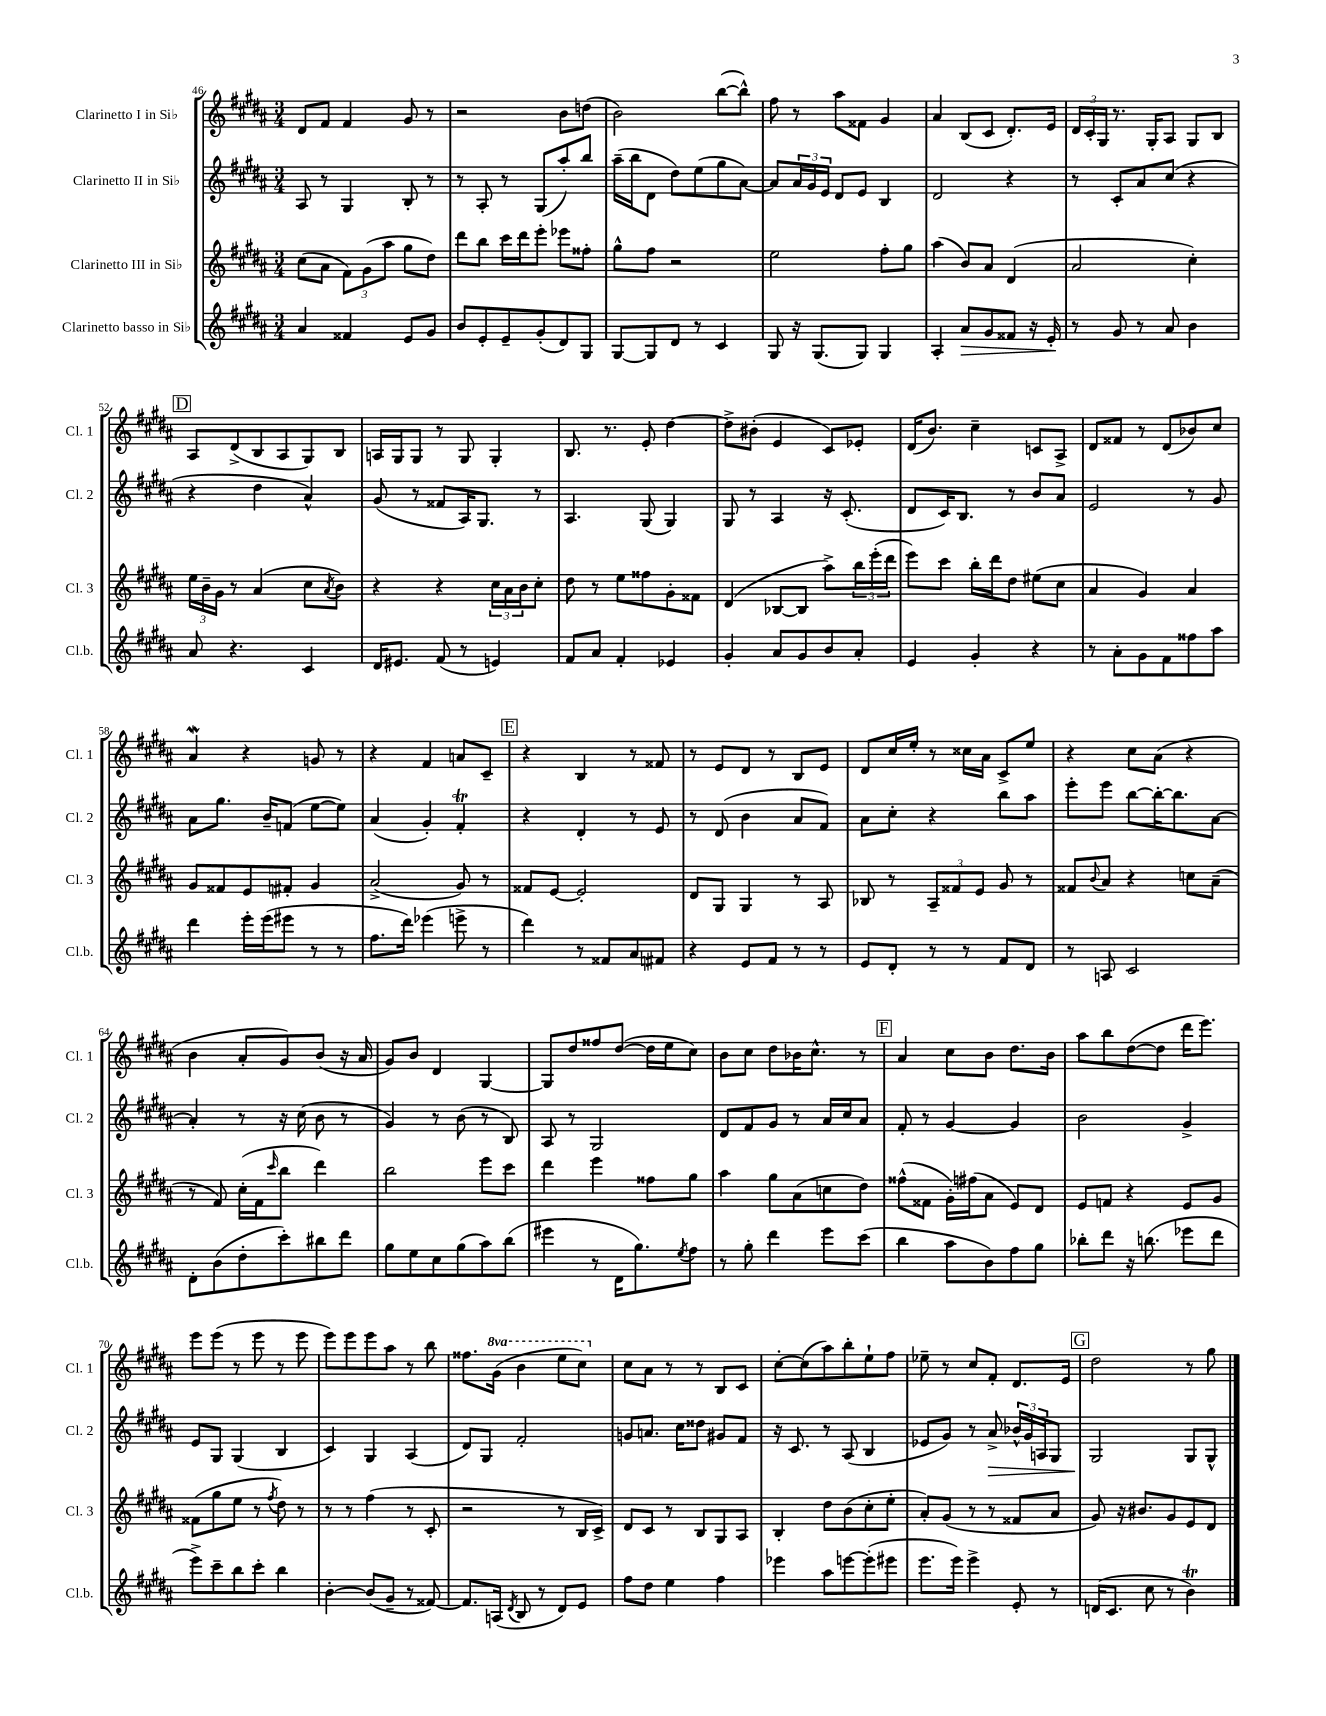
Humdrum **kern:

**kern	**kern	**kern	**kern
*staff4	*staff3	*staff2	*staff1
*clefG2	*clefG2	*clefG2	*clefG2
*k[f#c#g#d#a#]	*k[f#c#g#d#a#]	*k[f#c#g#d#a#]	*k[f#c#g#d#a#]
*M3/4	*M3/4	*M3/4	*M3/4
4a#/	(8cc#\L	8A#/	8d#/L
.	8a#\J	8r	8f#/J
4f##/	12f#\L)	4G#/	4f#/
.	(12g#\	.	.
.	12aa#\J	.	.
8e/L	8gg#\L	8B'/	8g#/
8g#/J	8dd#\J)	8r	8r
=	=	=	=
8b/L	8ddd#\L	8r	2r
8e'/	8bb\J	8A#'/	.
8e~/	16ccc#\LL	8r	.
.	16ddd#\J	.	.
(8g#'/	8eee'\J	(8G#/L	.
8d#/)	8eee-\L	8aa#'/)	8b\L
8G#/J	8ff##'\J	8bb/J	(8dd\J
=	=	=	=
[8G#/L	8gg#^^\L	(16aa#~\LL	2b\)
.	.	16bb\J	.
8G#/]	8ff#\J	8d#\J	.
8d#/J	2r	8dd#\L)	.
8r	.	(8ee\	.
4c#/	.	8gg#\	([8bb\L
.	.	[8a#\J)	8bb^^\]J)
=	=	=	=
8G#/	2ee\	8a#/]L	8ff#\
16r	.	24a#/L	8r
.	.	24g#/	.
(8.G#/L	.	.	.
.	.	24e/JJ	.
.	.	8d#/L	8aa#\L
8G#/J)	.	8e/J	8f##\J
4G#/	8ff#'\L	4B/	4g#/
.	8gg#\J	.	.
=	=	=	=
4A#'/	(4aa#\	2d#/	4a#/
8a#/L	8b/L)	.	(8B/L
8g#/	8a#/J	.	8c#/J
8f##/J	(4d#/	4r	8.d#'/L)
16r	.	.	.
16e'/	.	.	16e/Jk
=	=	=	=
8r	2a#/	8r	24d#/LL
.	.	.	24c#'/
.	.	.	24G#/JJ
8g#/	.	8c#'/L	8.r
8r	.	8a#/	.
.	.	.	16G#'/LK
8a#/	.	(8cc#/J	8A#/J
4b\	4cc#'\)	4r	8G#/L
.	.	.	8B/J
=	=	=	=
8a#/	24ee\LL	4r	8A#/L
.	24b~\	.	.
.	24g#\JJ	.	.
4.r	8r	.	(8d#^/
.	(4a#/	4dd#\	8B/
.	.	.	8A#/
4c#/	8cc#\L	4a#^^/)	8G#/)
.	8qa#/	.	.
.	8b\J)	.	8B/J
=	=	=	=
16d#/LK	4r	(8g#/	16A/LL
8.e#/J	.	.	16G#/J
.	.	8r	8G#/J
(8f#/	4r	8f##/L	8r
8r	.	16A#/K)	8G#/
.	.	8.G#/J	.
4e/)	24cc#\LL	.	4G#'/
.	24a#\	.	.
.	24b\J	.	.
.	8cc#'\J	8r	.
=	=	=	=
8f#/L	8dd#\	4.A#/	8.B/
8a#/J	8r	.	.
.	.	.	8.r
4f#'/	8ee\L	.	.
.	8ff##\	(8G#/	8e'/
4e-/	8g#'\	4G#/)	[4dd#\
.	8f##\J	.	.
=	=	=	=
4g#'/	(4d#/	8G#/	8dd#^\]L
.	.	8r	(8b#'\J
8a#/L	[8B-/L	4A#/	4e/
8g#/	8B-/]J	.	.
8b/	8aa#^\L)	16r	8c#/L)
.	.	(8.c#'/	.
8a#'/J	24bb\L	.	8e-'/J
.	(24eee'\	.	.
.	24ddd#\JJ	.	.
=	=	=	=
4e/	8eee\L)	8d#/L	(16d#/LK
.	.	.	8.b/J)
.	8ccc#\J	16c#/K)	.
.	.	8.B/J	.
4g#'/	16bb'\LL	.	4cc#~\
.	16ddd#\J	.	.
.	8dd#\J	8r	.
4r	(8ee#\L	8b/L	8c/L
.	8cc#\J	8a#/J	8A#^/J
=	=	=	=
8r	4a#/	2e/	8d#/L
8a#'\L	.	.	8f##/J
8g#\	4g#/)	.	8r
8f#\	.	.	(8d#/L
8ff##\	4a#/	8r	8b-/)
8aa#\J	.	8g#/	8cc#/J
=	=	=	=
4ddd#\	8g#/L	8a#\L	4a#/
.	8f##/	8.gg#\J	.
16eee'\LL	8e/	.	4r
(16eee\J	.	16b~/LK	.
8eee#\J	8f#'/J	(8f/J	.
8r	4g#/	[8ee\L	8g/
8r	.	8ee\]J)	8r
=	=	=	=
8.ff#\L	(2a#^/	(4a#/	4r
16ddd#\Jk)	.	.	.
(4eee-\	.	4g#'/)	4f#/
8eee^\	8g#/)	4f#'/	8a/L
8r	8r	.	8c#~/J
=	=	=	=
4ddd#\)	8f##/L	4r	4r
.	[8e/J	.	.
8r	2e'/]	4d#'/	4B/
8f##/L	.	.	.
8a#/	.	8r	8r
8f#/J	.	8e/	8f##/
=	=	=	=
4r	8d#/L	8r	8r
.	8G#/J	(8d#/	8e/L
8e/L	4G#/	4b\	8d#/J
8f#/J	.	.	8r
8r	8r	8a#/L	8B/L
8r	8A#/	8f#/J)	8e/J
=	=	=	=
8e/L	8B-/	8a#\L	8d#/L
8d#'/J	8r	8cc#'\J	16cc#/L
.	.	.	16ee'/JJ
8r	12A#~/L	4r	8r
.	12f##/	.	.
8r	.	.	16cc##\LL
.	12e/J	.	.
.	.	.	16a#\JJ
8f#/L	8g#/	8bb\L	8c#^/L
8d#/J	8r	8aa#\J	8ee/J
=	=	=	=
8r	8f##/L	8eee'\L	4r
.	8qqb/	.	.
8A/	8a#/J	8eee\J	.
2c#/	4r	[8bb\L	8cc#\L
.	.	16bb'\_K	(8a#\J
.	.	8.bb\]	.
.	8cc\L	.	4r
.	(8a#~\J	[8a#\J	.
=	=	=	=
8d#'\L	8r	4a#'/]	4b\
(8b\	8f#/)	.	.
8dd#'\	(16cc#'\LL	8r	8a#'/L
.	16f#\J	.	.
.	16qqccc#/	.	.
8ccc#'\)	8bb\J	16r	8g#/)
.	.	(16cc#\	.
8bb#\	4ddd#\)	8b\	(8b/J
8ddd#\J	.	8r	16r
.	.	.	16a#/
=	=	=	=
8gg#\L	2bb\	4g#/)	8g#/L)
8ee\	.	.	8b/J
8cc#\	.	8r	4d#/
(8gg#\	.	(8b\	.
8aa#\)	8eee\L	8r	[4G#/
(8bb\J	8ccc#\J	8B/)	.
=	=	=	=
4eee#\	4ddd#\	8A#/	8G#/]L
.	.	8r	8dd#/
8r	4eee\	2G#/	8ff##/
16d#\LK	.	.	([8dd#/J
8.gg#\)	.	.	.
.	8ff##\L	.	16dd#\]LL
.	.	.	16ee\J
8qee/	.	.	.
8ff#\J	8gg#\J	.	8cc#\J)
=	=	=	=
8r	4aa#\	8d#/L	8b\L
8gg#'\	.	8f#/	8cc#\J
4ddd#\	8gg#\L	8g#/J	8dd#\L
.	(8a#\	8r	16b-\K
.	.	.	8.cc#^^\J
8eee\L	8cc\	16a#/LL	.
.	.	16cc#/J	.
(8ccc#\J	8dd#\J)	8a#/J	8r
=	=	=	=
4bb\	(8ff##^^\L	8f#'/	4a#/
.	8f##\J	8r	.
8aa#\L	16g#'\LL)	[4g#/	8cc#\L
.	(16ff#\J	.	.
8b\)	8a#\J	.	8b\J
8ff#\	8e/L)	4g#/]	8.dd#\L
8gg#\J	8d#/J	.	.
.	.	.	16b\Jk
=	=	=	=
8bb-'\L	8e/L	2b\	8aa#\L
8ddd#\J	8f/J	.	8bb\
16r	4r	.	([8dd#\
(8.bb\	.	.	.
.	.	.	8dd#\]J
8eee-\L	8e/L	4g#^/	16ddd#\LK
.	.	.	8.eee\J)
8ddd#\J	8g#/J	.	.
=	=	=	=
8eee^\L)	(8f##\L	8e/L	8eee\L
8ccc#~\	8gg#\	8G#/J	(8eee\J
8bb\	8ee\J	(4G#/	8r
8ccc#'\J	8r	.	8eee\
.	8qff#/	.	.
4bb\	8dd#\)	4B/	8r
.	8r	.	8eee\
=	=	=	=
[4b'\	8r	4c#/)	8eee\L)
.	8r	.	8eee\
(8b/]L	(4ff#\	4G#/	8eee\
8g#~/J	.	.	8aa#\J
8r	8r	(4A#/	8r
[8f##/)	8c#'/	.	8bb\
=	=	=	=
8.f##/]L	2r	8d#/L)	8.ff##\L
.	.	8G#/J	.
(16A/Jk	.	.	(16gg#\Jk
8qd#/	.	.	.
8B/	.	2f#'/	4bb\
8r	.	.	.
8d#/L)	8r	.	8eee\L
8e/J	16B/LL	.	8ccc#\J)
.	16c#^/JJ)	.	.
=	=	=	=
8ff#\L	8d#/L	8g/L	8cc#\L
8dd#\J	8c#/J	8.a/J	8a#\J
4ee\	8r	.	8r
.	.	16cc#\LK	.
.	8B/L	8dd##\J	8r
4ff#\	8G#/	8g#/L	8B/L
.	8A#/J	8f#/J	8c#/J
=	=	=	=
4eee-\	4B'/	16r	[8cc#'\L
.	.	8.c#/	.
.	.	.	(8cc#\]
8aa#\L	8dd#\L	8r	8aa#\)
[8eee\	(8b\	(8A#/	8bb'\
(8eee'\]	8cc#'\	4B/	8ee`\
8eee#\J	8ee'\J	.	8ff#\J
=	=	=	=
8.eee\L	8a#'/L)	8e-/L	8ee-~\
.	(8g#/J	8g#/J)	8r
16eee\Jk)	.	.	.
4eee^\	8r	8r	8cc#/L
.	8r	8a#^/	8f#'/J
8e'/	8f##/L	24b-^^/LL	8.d#/L
.	.	24g#/	.
.	.	24A/J	.
8r	8a#/J	8G#/J	.
.	.	.	16e/Jk
=	=	=	=
(16d/LK	8g#/)	2G#/	2dd#\
8.c#/J	.	.	.
.	16r	.	.
.	8.b#/L	.	.
8cc#\	.	.	.
8r	8g#/	.	.
4b\)	8e/	8G#/L	8r
.	8d#/J	8G#^^/J	8gg#\
==	==	==	==
*-	*-	*-	*-
